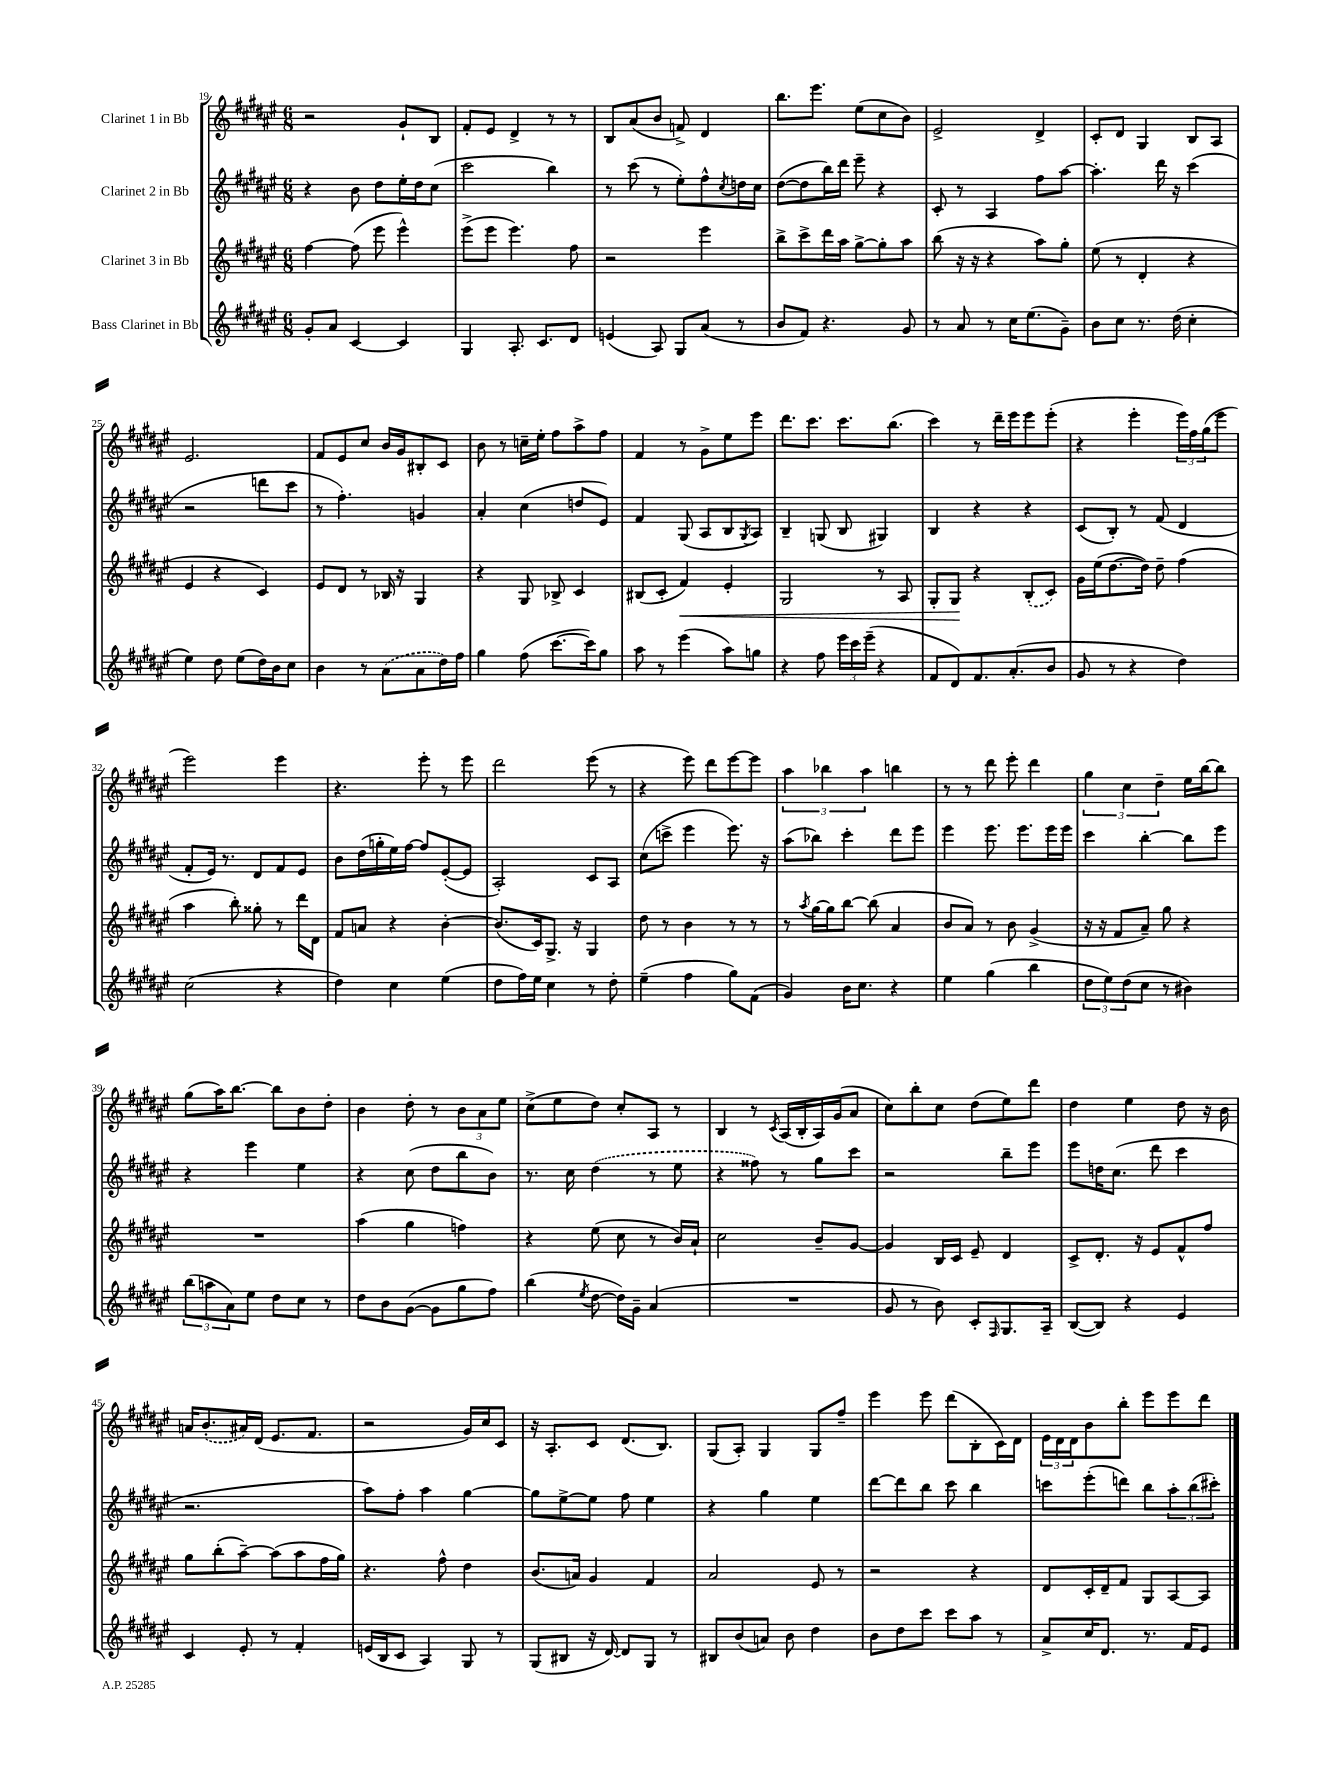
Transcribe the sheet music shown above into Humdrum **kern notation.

**kern	**kern	**kern	**kern
*staff4	*staff3	*staff2	*staff1
*clefG2	*clefG2	*clefG2	*clefG2
*k[f#c#g#d#a#e#]	*k[f#c#g#d#a#e#]	*k[f#c#g#d#a#e#]	*k[f#c#g#d#a#e#]
*M6/8	*M6/8	*M6/8	*M6/8
8g#'	[4ff#	4r	2r
8a#	.	.	.
[4c#	(8ff#]	8b	.
.	8eee#	8dd#	.
4c#]	4eee#^^)	16ee#'	8g#`
.	.	16dd#	.
.	.	(8cc#	8B
=	=	=	=
4G#	(8eee#^	2ccc#	8f#'
.	8eee#	.	8e#
8.A#'	4.eee#)	.	4d#^
8.c#	.	.	.
.	.	4bb)	8r
8d#	8ff#	.	8r
=	=	=	=
(4e	2r	8r	8B
.	.	(8ccc#	(8a#
8A#)	.	8r	8b
8G#	.	8ee#')	8f^)
(8a#	4eee#	8ff#^^	4d#
.	.	8qcc#	.
8r	.	16dd	.
.	.	16cc#	.
=	=	=	=
8b	8bb^	([8dd#	8.bb
8f#)	8ccc#^	8dd#]	.
.	.	.	8.eee#
4.r	16ddd#	16bb)	.
.	16aa#	16ddd#	.
.	[8gg#^	8eee#~	(8ee#
.	8gg#']	4r	8cc#
8g#	8aa#	.	8b)
=	=	=	=
8r	(8bb	8c#'	2e#^
8a#	16r	8r	.
.	16r	.	.
8r	4r	4A#	.
16cc#	.	.	.
(8.ee#	.	.	.
.	8aa#)	8ff#	4d#^
8g#~)	8gg#'	[8aa#	.
=	=	=	=
8b	(8ee#	4.aa#']	8c#'
8cc#	8r	.	8d#
8.r	4d#'	.	4G#
.	.	16ddd#	.
(16dd#	.	16r	.
4cc#'	4r	(4ccc#	8B
.	.	.	8A#
=	=	=	=
4ee#)	4e#	2r	2.e#
8dd#	4r	.	.
(8ee#	.	.	.
16dd#)	4c#)	8ddd	.
16b	.	.	.
8cc#	.	8ccc#	.
=	=	=	=
4b	8e#	8r	8f#
.	8d#	4.ff#')	8e#
8r	8r	.	8cc#
(8a#	16B-	.	16b
.	16r	.	16g#
8a#	4G#	4g	8B#'
16dd#)	.	.	8c#
16ff#	.	.	.
=	=	=	=
4gg#	4r	4a#'	8b
.	.	.	8r
(8ff#	8G#	(4cc#	16cc~
.	.	.	16ee#'
[8.ccc#	8B-^	.	8ff#
.	4c#	8dd	8aa#^
16ccc#])	.	.	.
8gg#	.	8e#)	8ff#
=	=	=	=
8aa#	(8B#	4f#	4f#
8r	8c#'	.	.
(4eee#	4f#)	(8G#	8r
.	.	8A#	8g#^
8aa#)	4e#'	8B	8ee#
.	.	8qG#	.
8gg	.	8A#)	8eee#
=	=	=	=
4r	2G#	4B~	8.ddd#
.	.	.	8.ccc#
8ff#	.	(8G	.
24eee#	.	8B	8.ccc#
24ccc#	.	.	.
(24eee#~	.	.	.
4r	8r	4G#)	.
.	.	.	(8.bb
.	8A#	.	.
=	=	=	=
8f#	8G#'	4B	4ccc#)
8d#)	8G#	.	.
8.f#	4r	4r	8r
.	.	.	16ddd#~
(8.a#'	.	.	16eee#
.	(8B'	4r	8eee#
8b	8c#)	.	(8eee#'
=	=	=	=
8g#	16g#	(8c#	4r
.	(16ee#	.	.
8r	[8.dd#	8B')	.
4r	.	8r	4eee#'
.	16dd#])	.	.
.	8dd#~	(8f#	.
4dd#)	(4ff#	4d#	24eee#)
.	.	.	24ff#
.	.	.	(24gg#
.	.	.	8eee#
=	=	=	=
(2cc#	4aa#	8f#'	2eee#)
.	.	16e#)	.
.	.	8.r	.
.	8bb')	.	.
.	8gg##'	8d#	.
4r	8r	8f#	4eee#
.	16ddd#	8e#	.
.	16d#	.	.
=	=	=	=
4dd#)	8f#	8b	4.r
.	8a	(16dd#	.
.	.	16gg'	.
4cc#	4r	16ee#)	.
.	.	[16ff#	.
.	.	8ff#]	8eee#'
(4ee#	[4b'	([8e#'	8r
.	.	8e#]	8eee#
=	=	=	=
8dd#	(8.b]	2A#')	2ddd#
16ff#)	.	.	.
16ee#	16c#)	.	.
4cc#	8.G#^	.	.
.	16r	.	.
8r	4G#	8c#	(8eee#
8dd#'	.	8A#	8r
=	=	=	=
(4ee#~	8dd#	(8cc#	4r
.	8r	8ccc^	.
4ff#	4b	4eee#	8eee#)
.	.	.	8ddd#
8gg#)	8r	8.eee#)	[8eee#
(8f#	8r	.	8eee#]
.	.	16r	.
=	=	=	=
4g#)	8r	(8aa#	6aa#
.	8qaa#	.	.
.	[16gg#	8bb-)	.
.	.	.	6bb-
.	16gg#]	.	.
16b	[8bb	4ccc#'	.
8.cc#	.	.	.
.	.	.	6aa#
.	(8bb]	.	.
4r	4a#	8ddd#	4bb
.	.	8eee#	.
=	=	=	=
4ee#	8b	4eee#	8r
.	8a#)	.	8r
(4gg#	8r	8.eee#	8ddd#
.	8b	.	8eee#'
.	.	8.eee#	.
4bb	(4g#^	.	4ddd#
.	.	16eee#	.
.	.	16eee#	.
=	=	=	=
12dd#	16r	4ccc#	6gg#
.	16r	.	.
12ee#)	.	.	.
.	8f#	.	.
(12dd#	.	.	6cc#
8cc#	8a#~)	[4bb'	.
.	.	.	6dd#~
8r	8gg#	.	.
4b#)	4r	8bb]	16ee#
.	.	.	[16bb
.	.	8eee#	8bb]
=	=	=	=
(12bb	2.r	4r	(8gg#
12aa	.	.	.
.	.	.	16aa#)
12a#)	.	.	.
.	.	.	[8.bb
8ee#	.	4eee#	.
8dd#	.	.	8bb]
8cc#	.	4ee#	8b
8r	.	.	8dd#'
=	=	=	=
8dd#	(4aa#	4r	4b
8b	.	.	.
([8g#	4gg#	(8cc#	8dd#'
8g#]	.	8dd#	8r
8gg#	4ff)	8bb	12b
.	.	.	12a#
8ff#)	.	8b)	.
.	.	.	12ee#
=	=	=	=
(4bb	4r	8.r	(8cc#^
.	.	.	8ee#
.	.	16cc#	.
8qee#	.	.	.
[8dd#	(8ee#	(4dd#	8dd#)
16dd#])	8cc#	.	8cc#'
16g#~	.	.	.
(4a#	8r	8r	8A#
.	16b)	8ee#	8r
.	16a#`	.	.
=	=	=	=
2.r	2cc#	4r	4B
.	.	8ff##)	8r
.	.	.	8qc#
.	.	8r	(16A#
.	.	.	16B'
.	8b~	8gg#	16A#)
.	.	.	(16g#
.	[8g#	8ccc#	8a#
=	=	=	=
8g#	4g#]	2r	8cc#)
8r	.	.	8bb'
8b)	16B	.	8cc#
.	16c#	.	.
8c#'	8e#~	.	(8dd#
16qqF#	.	.	.
8.G#	4d#	8bb~	8ee#)
.	.	8eee#	8ddd#
16A#~	.	.	.
=	=	=	=
([8B	8c#^	8eee#	4dd#
8B])	8.d#'	16dd	.
.	.	(8.cc#	.
4r	.	.	4ee#
.	16r	.	.
.	8e#	8ddd#	.
4e#	8f#^^	4ccc#	8dd#
.	8ff#	.	16r
.	.	.	16b
=	=	=	=
4c#	8gg#	2.r	16a
.	.	.	(8.b'
.	(8bb'	.	.
8e#'	[8aa#~)	.	16a#)
.	.	.	(16d#
8r	(8aa#]	.	8.e#
4f#'	8aa#	.	.
.	.	.	8.f#
.	16ff#	.	.
.	16gg#)	.	.
=	=	=	=
(16e	4.r	8aa#)	2r
16B	.	.	.
8c#	.	8ff#'	.
4A#)	.	4aa#	.
.	8ff#^^	.	.
8G#	4dd#	[4gg#	16g#)
.	.	.	16cc#
8r	.	.	8c#
=	=	=	=
(8G#	(8.b	8gg#]	16r
.	.	.	8.A#'
8B#	.	[8ee#^	.
.	16a)	.	.
16r	4g#	8ee#]	8c#
[16d#)	.	.	.
8d#]	.	8ff#	(8.d#
8G#	4f#	4ee#	.
.	.	.	8.B)
8r	.	.	.
=	=	=	=
8B#	2a#	4r	(8G#
(8b	.	.	8A#')
8a)	.	4gg#	4G#
8b	.	.	.
4dd#	8e#	4ee#	8G#
.	8r	.	8ff#~
=	=	=	=
8b	2r	[8ddd#	4eee#
8dd#	.	8ddd#]	.
8ccc#	.	8bb	8eee#
8ccc#	.	8ccc#	(8ddd#
8aa#	4r	4bb	8B'
8r	.	.	16c#)
.	.	.	16d#
=	=	=	=
8a#^	8d#	8ccc	24e#
.	.	.	24d#
.	.	.	24d#
16cc#	16c#'	(8eee#'	8b
8.d#	16d#~	.	.
.	8f#	8ddd)	8bb'
8.r	8G#	8bb	8eee#
.	[8A#	12aa#'	8eee#
16f#	.	.	.
.	.	(12bb	.
8e#	8A#]	.	8ddd#
.	.	12ccc#')	.
==	==	==	==
*-	*-	*-	*-
